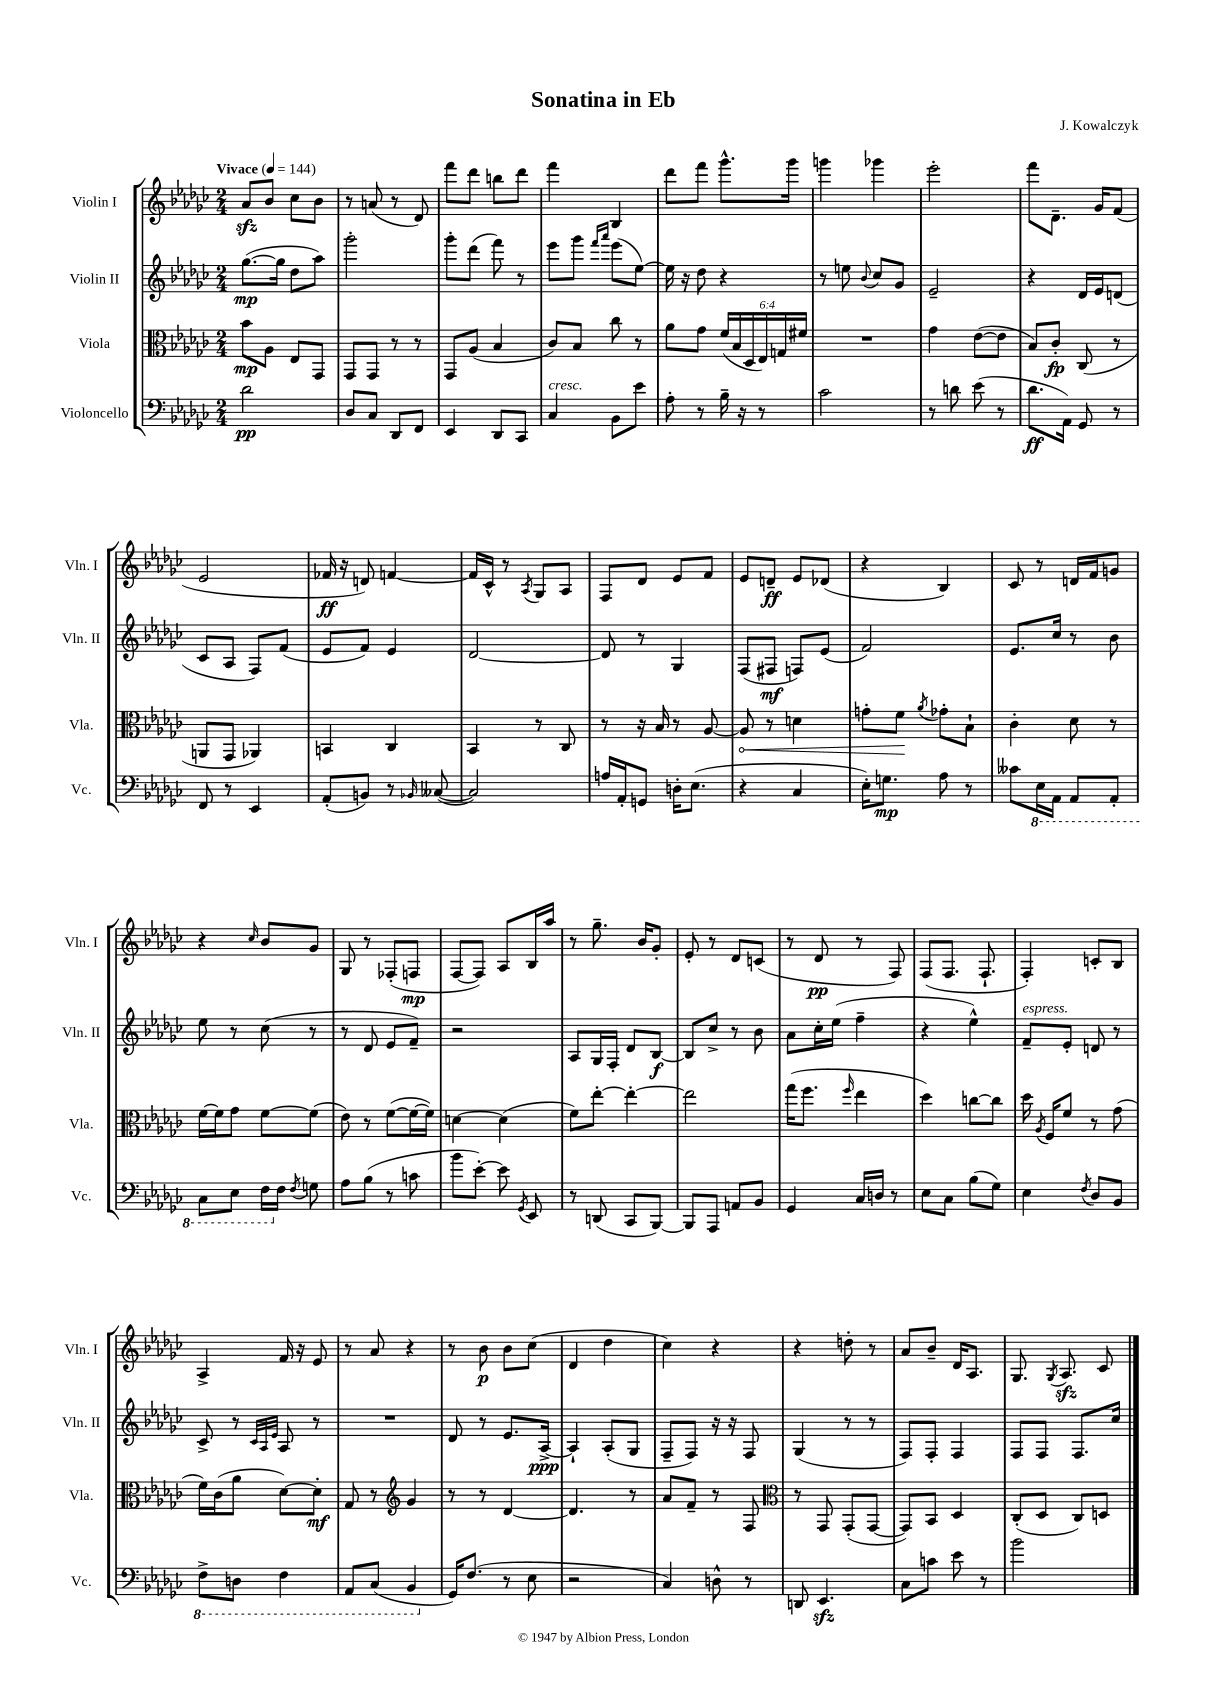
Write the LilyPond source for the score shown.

\header { title = "Sonatina in Eb" composer = "J. Kowalczyk" }
<<
\new StaffGroup <<
\new Staff = "s0" \with { instrumentName = "Violin I" shortInstrumentName = "Vln. I" } {
    \clef treble \key ges \major \numericTimeSignature \time 2/4 \tempo "Vivace" 4 = 144
    \autoBeamOff aes'8[\sfz bes'8] ces''8[ bes'8] |
    r8 a'8( r8 des'8) |
    f'''8[ des'''8] b''8[ des'''8] |
    f'''4 bes4 |
    des'''8[ f'''8] ges'''8.[-^ ges'''16] |
    g'''4 ges'''4 |
    ees'''2-. |
    f'''8[ des'8.]-- ges'16[ f'8]( |
    ees'2 |
    fes'16\ff r16 d'8) f'4~ |
    f'16[ ces'16]-^ r8 \acciaccatura { aes8 } ges8[ aes8] |
    f8[ des'8] ees'8[ f'8] |
    ees'8[ d'8]--\ff ees'8[ des'8]( |
    r4 bes4) |
    ces'8 r8 d'16[ f'16 g'8] |
    r4 \grace { ces''16 } bes'8[ ges'8] |
    ges8 r8 fes8[-.( f8]\mp |
    f8[~ f8]) aes8[ bes16 aes''16] |
    r8 ges''8.-- bes'16[ ges'8]-. |
    ees'8-. r8 des'8[ c'8]( |
    r8 des'8\pp r8 f8) |
    f8[( f8.] f8.-! |
    f4-.) c'8[-. bes8] |
    aes4-> f'16 r16 ees'8 |
    r8 aes'8 r4 |
    r8 bes'8\p bes'8[ ces''8]( |
    des'4 des''4 |
    ces''4) r4 |
    r4 d''8-. r8 |
    aes'8[ bes'8]-- des'16[ aes8.] |
    ges8. \acciaccatura { ges8 } aes8.\sfz ces'8 \bar "|." |
}
\new Staff = "s1" \with { instrumentName = "Violin II" shortInstrumentName = "Vln. II" } {
    \clef treble \key ges \major \numericTimeSignature \time 2/4
    \autoBeamOff ges''8.[~\mp( ges''16] des''8[ aes''8]) |
    ges'''2-. |
    ges'''8[-. des'''8]( f'''8) r8 |
    ees'''8[ ges'''8] \grace { f'''16[ aes'''16] } ees'''8[( ees''8]~) |
    ees''16 r16 des''8 r4 |
    r8 e''8 \appoggiatura { bes'8 } ces''8[ ges'8] |
    ees'2-- |
    r4 des'16[ ees'16 d'8]( |
    ces'8[ aes8] f8[) f'8]( |
    ees'8[ f'8]) ees'4 |
    des'2~ |
    des'8 r8 ges4 |
    f8[( fis8]\mf f8[) ees'8]( |
    f'2) |
    ees'8.[ ces''16] r8 bes'8 |
    ees''8 r8 ces''8( r8 |
    r8 des'8 ees'8[ f'8]--) |
    r2 |
    aes8[ ges16 f16]-. des'8[ bes8]~\f |
    bes8[ ces''8]-> r8 bes'8 |
    aes'8[ ces''16-. ees''16]( f''4-- |
    r4 ees''4-^) |
    f'8[--^\markup { \italic "espress." } ees'8]-. d'8 r8 |
    ces'8-> r8 \grace { ces'32[ aes32 ees'32] } aes8 r8 |
    R2 |
    des'8 r8 ees'8.[ aes16]~->\ppp |
    aes4-! aes8[-.( ges8] |
    f8[-- f8]) r16 r16 f8 |
    ges4( r8 r8 |
    f8[) f8]-. f4 |
    f8[ f8] f8.[ ces''16] \bar "|." |
}
\new Staff = "s2" \with { instrumentName = "Viola" shortInstrumentName = "Vla." } {
    \clef alto \key ges \major \numericTimeSignature \time 2/4 \override Staff.TupletNumber.text = #tuplet-number::calc-fraction-text
    \autoBeamOff bes'8[\mp aes8] ees8[ ges,8] |
    ges,8[ ges,8] r8 r8 |
    ges,8[ aes8]( bes4 |
    ces'8[) bes8] ces''8 r8 |
    aes'8[ ges'8] \tuplet 6/4 { f'16[( bes16 des16 ees16) g16 fis'16] } |
    R2 |
    ges'4 ees'8[~( ees'8] |
    bes8[) ces'8]-.\fp ces8( r8 |
    a,8[ ges,8] aes,4) |
    b,4 ces4 |
    bes,4 r8 ces8 |
    r8 r16 bes16 r8 aes8~ |
    \once \override Hairpin.circled-tip = ##t aes8\< r8 d'4 |
    g'8[-. f'8]\! \acciaccatura { aes'8 } ges'8[-. bes8]-! |
    ces'4-. des'8 r8 |
    f'16[~ f'16 ges'8] f'8[~ f'8]( |
    ees'8) r8 f'8[~( f'16~ f'16]) |
    d'4~ d'4( |
    f'8[) ees''8]~-. ees''4~-. |
    ees''2 |
    ges''16[( f''8.] \grace { f''16 } ees''4 |
    des''4) c''8[~ c''8] |
    des''16 \acciaccatura { aes8 } f16[ f'8] r8 ges'8( |
    f'16[) ces'16( aes'8] des'8[~) des'8]-.\mf |
    ges8 r8 \clef treble ges'4 |
    r8 r8 des'4~ |
    des'4. r8 |
    aes'8[ f'8]-- r8 f8 |
    \clef alto r8 ges,8 ges,8[-.( ges,8]~ |
    ges,8[) bes,8] des4 |
    ces8[-.( des8] ces8[) d8] \bar "|." |
}
\new Staff = "s3" \with { instrumentName = "Violoncello" shortInstrumentName = "Vc." } {
    \clef bass \key ges \major \numericTimeSignature \time 2/4
    \autoBeamOff des'2\pp |
    des8[ ces8] des,8[ f,8] |
    ees,4 des,8[ ces,8] |
    ces4^\markup { \italic "cresc." } bes,8[ ees'8] |
    aes8-. r8 bes16-- r16 r8 |
    ces'2 |
    r8 d'8 ees'8( r8 |
    des'8.[\ff aes,16]) ges,8 r8 |
    f,8 r8 ees,4 |
    aes,8[-.( b,8]) r8 \grace { bes,16 } ceses8~( |
    ceses2) |
    a16[ aes,16-. g,8] d16[-. ees8.]( |
    r4 ces4 |
    ees16[-.) g8.]\mp aes8 r8 |
    ceses'8[ \ottava #-1 ees,16 aes,,16] aes,,8[ aes,,8]-. |
    ces,8[ ees,8] f,16[ \ottava #0 f16] \acciaccatura { f8 } g8 |
    aes8[ bes8]( r8 c'8 |
    bes'8[ ees'8]~-.) ees'8 \acciaccatura { ges,8 } ees,8 |
    r8 d,8( ces,8[ bes,,8]~) |
    bes,,8[ aes,,8] a,8[ bes,8] |
    ges,4 ces16[ d16] r8 |
    ees8[ ces8] bes8[( ges8]) |
    ees4 \acciaccatura { f8 } des8[ bes,8] |
    \ottava #-1 f,8[-> d,8] f,4 |
    aes,,8[ ces,8]( bes,,4 \ottava #0 |
    ges,16[) f8.]( r8 ees8 |
    r2 |
    ces4) d8-^ r8 |
    d,8 ees,4.\sfz |
    ces8[ c'8] ees'8 r8 |
    bes'2 \bar "|." |
}
>>
>>
\layout { \context { \Score \remove "Bar_number_engraver" } }
